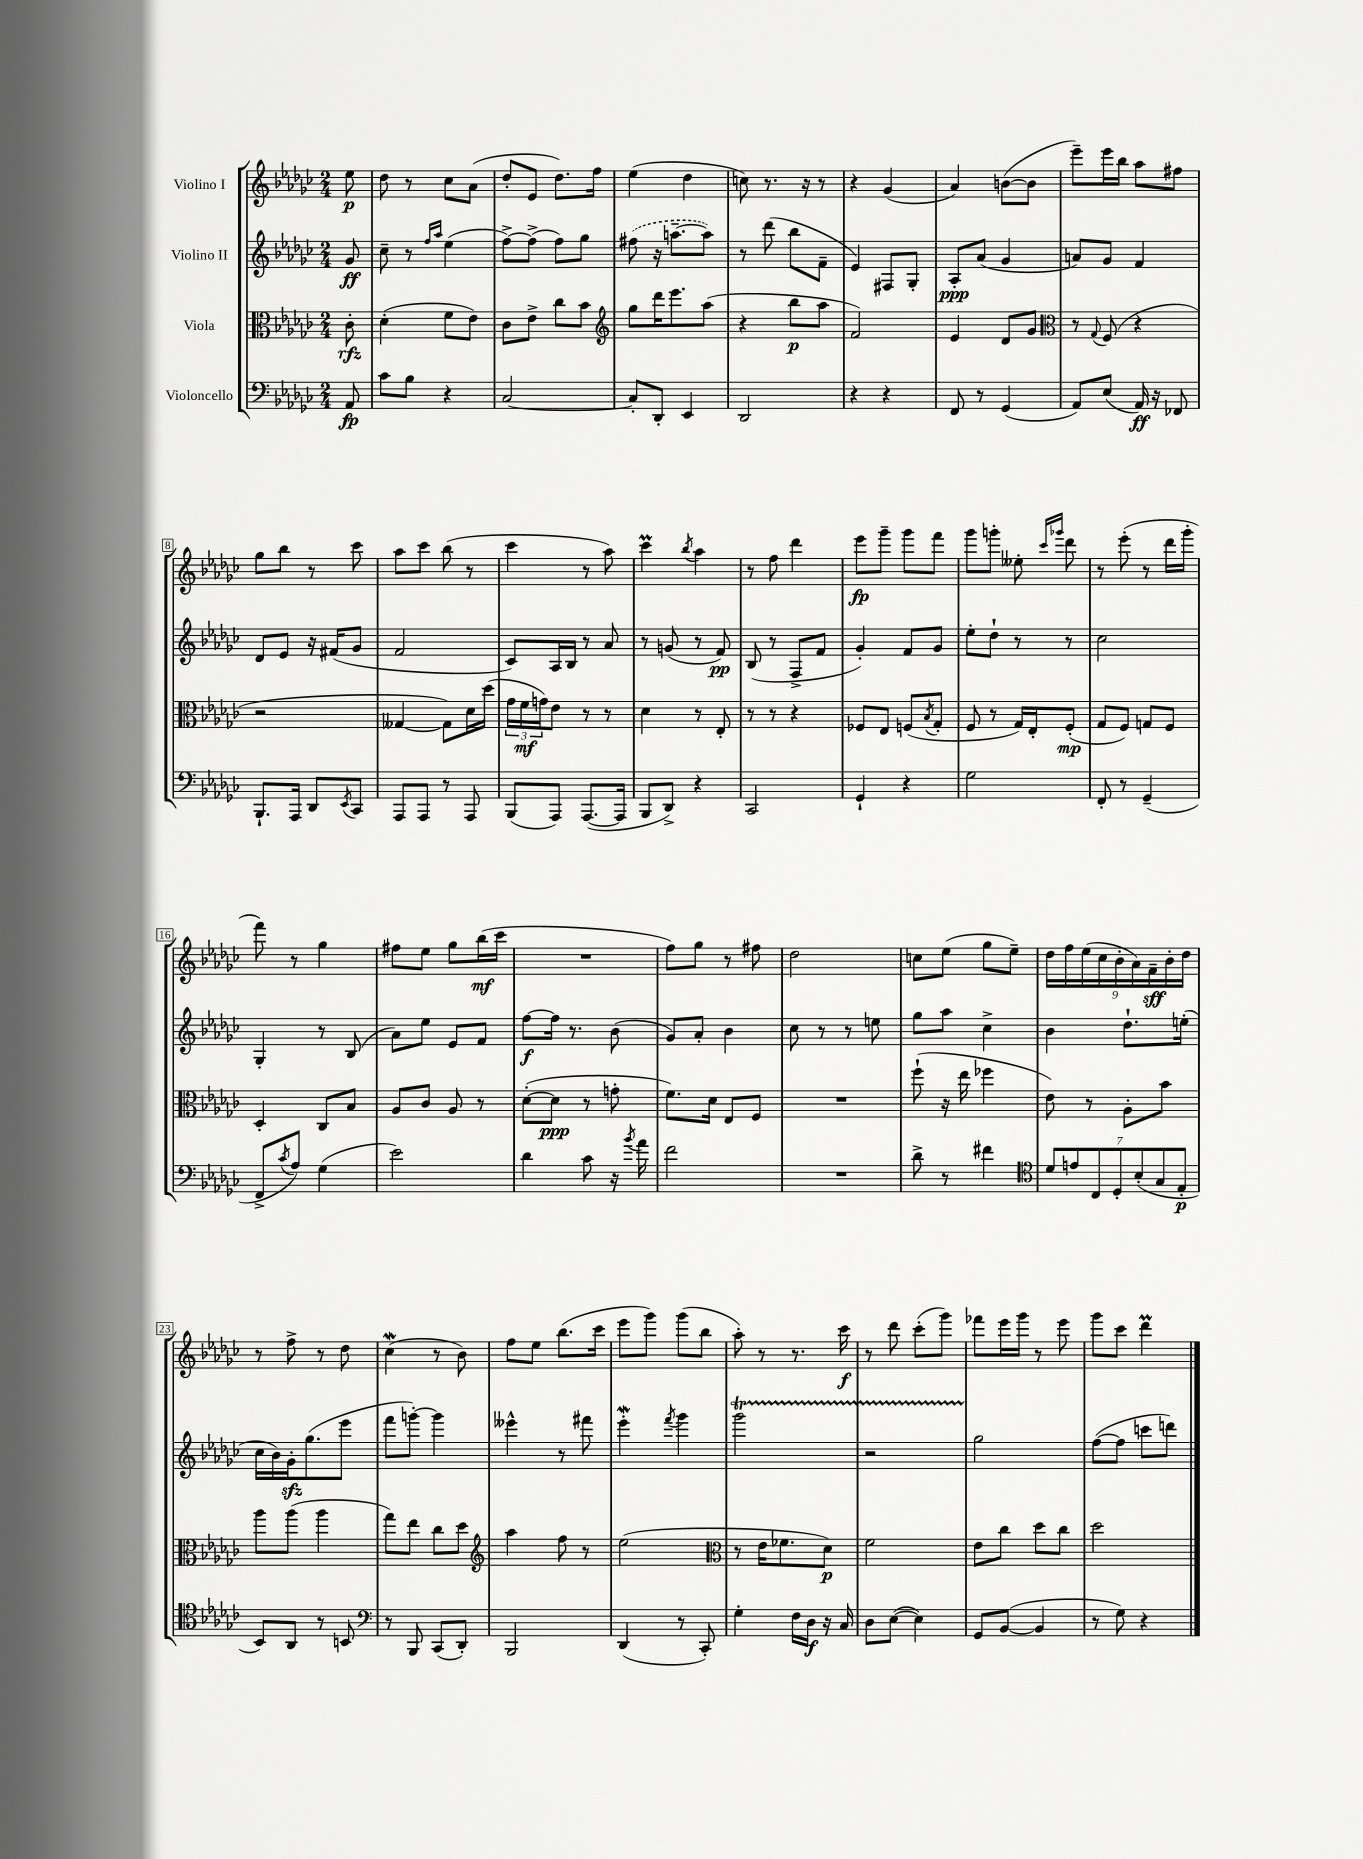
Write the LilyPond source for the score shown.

<<
\new StaffGroup <<
\new Staff = "s0" \with { instrumentName = "Violino I" } {
    \clef treble \key ges \major \numericTimeSignature \time 2/4 \partial 8
    ees''8\p |
    des''8 r8 ces''8 aes'8( |
    des''8-. ees'8 des''8.) f''16 |
    ees''4( des''4 |
    c''8) r8. r16 r8 |
    r4 ges'4( |
    aes'4) b'8~( b'8 |
    ees'''8--) ees'''16 bes''16 aes''8 fis''8 |
    ges''8 bes''8 r8 ces'''8 |
    aes''8 ces'''8 bes''8( r8 |
    ces'''4 r8 aes''8) |
    ces'''4\prall \acciaccatura { bes''8 } aes''4 |
    r8 f''8 des'''4 |
    ees'''8\fp ges'''8-- ges'''8 f'''8 |
    ges'''8 g'''8-. eeses''8-. \grace { ces'''16 ges'''16 } des'''8 |
    r8 ees'''8-.( r8 des'''16 ges'''16-. |
    f'''8) r8 ges''4 |
    fis''8 ees''8 ges''8 bes''16\mf( ces'''16 |
    R2 |
    f''8) ges''8 r8 fis''8 |
    des''2 |
    c''8 ees''8( ges''8 ees''8--) |
    \tuplet 9/8 { des''16 f''16 ees''16( ces''16 bes'16-. aes'16) f'16--\sff bes'16-. des''16 } |
    r8 f''8-> r8 des''8 |
    ces''4\mordent( r8 bes'8) |
    f''8 ees''8 bes''8.( ces'''16 |
    ees'''8 ges'''8) ges'''8( bes''8 |
    aes''8-.) r8 r8. ces'''16\f |
    r8 des'''8 ces'''8-.( ges'''8) |
    fes'''8 ees'''16 ges'''16 r8 ees'''8 |
    ges'''8 ces'''8 des'''4\prall \bar "|." |
}
\new Staff = "s1" \with { instrumentName = "Violino II" } {
    \clef treble \key ges \major \numericTimeSignature \time 2/4 \partial 8
    ges'8\ff |
    ces''8-- r8 \grace { f''16 aes''16 } ees''4( |
    f''8~->) f''8->( f''8) ges''8 |
    \once \slurDashed fis''8( r16 a''8.~-- a''8) |
    r8 des'''8( bes''8 f'8-- |
    ees'4) fis8 ges8-. |
    aes8-.\ppp aes'8( ges'4 |
    a'8) ges'8 f'4 |
    des'8 ees'8 r16 fis'16( ges'8 |
    f'2 |
    ces'8) aes16 bes16 r8 aes'8 |
    r8 g'8( r8 f'8\pp) |
    bes8( r8 f8-> f'8 |
    ges'4-.) f'8 ges'8 |
    ees''8-. des''8-! r8 r8 |
    ces''2 |
    ges4-. r8 bes8( |
    aes'8) ees''8 ees'8 f'8 |
    f''8~\f f''16 r8. bes'8( |
    ges'8) aes'8-. bes'4 |
    ces''8 r8 r8 e''8 |
    ges''8 aes''8 ces''4-> |
    bes'4 des''8.-! e''16-.( |
    ces''16 bes'16) ges'16-.\sfz ges''8.( ees'''8 |
    f'''8 g'''8~-.) g'''4 |
    eeses'''4-^ r8 fis'''8 |
    ees'''4-.\mordent \acciaccatura { f'''8 } ges'''4 |
    ges'''2\startTrillSpan |
    r2 |
    ges''2\stopTrillSpan |
    f''8~( f''8 c'''8 d'''8) \bar "|." |
}
\new Staff = "s2" \with { instrumentName = "Viola" } {
    \clef alto \key ges \major \numericTimeSignature \time 2/4 \partial 8
    ces'8-.\rfz |
    des'4-.( f'8 ees'8) |
    ces'8 ees'8-> ces''8 bes'8 |
    \clef treble ges''8 des'''16 ees'''8. aes''8( |
    r4 bes''8\p aes''8 |
    f'2) |
    ees'4 des'8 ges'8 |
    \clef alto r8 \appoggiatura { ges8 } f8( r4 |
    r2 |
    geses4~ geses8) des'16 des''16( |
    \tuplet 3/2 { ges'16 f'16\mf g'16) } ees'8 r8 r8 |
    des'4 r8 ees8-. |
    r8 r8 r4 |
    fes8 ees8 f8( \acciaccatura { bes8 } ges8-. |
    f8 r8 ges16) ees16-. f8-.\mp( |
    ges8 f8) g8 f8 |
    des4-. ces8 bes8 |
    aes8 ces'8 aes8 r8 |
    des'8~-.( des'8\ppp r8 g'8-. |
    f'8.) des'16 ees8 f8 |
    R2 |
    f''8-!( r16 ees''16 fes''4 |
    ees'8) r8 aes8-. bes'8 |
    aes''8 aes''8( aes''4 |
    ges''8) ees''8 ces''8 des''8 |
    \clef treble aes''4 f''8 r8 |
    ees''2( |
    \clef alto r8 ees'16 fes'8. des'8\p) |
    f'2 |
    ees'8 ces''8 des''8 ces''8 |
    des''2 \bar "|." |
}
\new Staff = "s3" \with { instrumentName = "Violoncello" } {
    \clef bass \key ges \major \numericTimeSignature \time 2/4 \partial 8
    aes,8\fp |
    ces'8 bes8 r4 |
    ces2~ |
    ces8-. des,8-. ees,4 |
    des,2 |
    r4 r4 |
    f,8 r8 ges,4( |
    aes,8) ees8( aes,16\ff) r16 fes,8 |
    bes,,8.-! aes,,16 des,8 \acciaccatura { ees,8 } ces,8 |
    aes,,8 aes,,8 r8 aes,,8 |
    bes,,8( aes,,8) aes,,8.~( aes,,16 |
    bes,,8 des,8->) r4 |
    ces,2 |
    ges,4-! r4 |
    ges2 |
    f,8-. r8 ges,4--( |
    f,8-> \acciaccatura { ces'8 } aes8) ges4( |
    ees'2) |
    des'4 ces'8 r16 \acciaccatura { bes'8 } aes'16 |
    f'2 |
    R2 |
    des'8-> r8 fis'4 |
    \clef tenor \tuplet 7/4 { des'8 e'8 ces8 des8-. bes8-.( ges8 ees8-.\p } |
    bes,8) aes,8 r8 b,8 |
    \clef bass r8 bes,,8 ces,8( des,8-.) |
    bes,,2 |
    des,4( r8 ces,8-.) |
    ges4-. f16 des16\f r16 ces16 |
    des8 ees8~( ees4) |
    ges,8 bes,8~( bes,4 |
    r8 ges8) r4 \bar "|." |
}
>>
>>
\layout { \context { \Score \override BarNumber.stencil = #(make-stencil-boxer 0.1 0.3 ly:text-interface::print) } }
